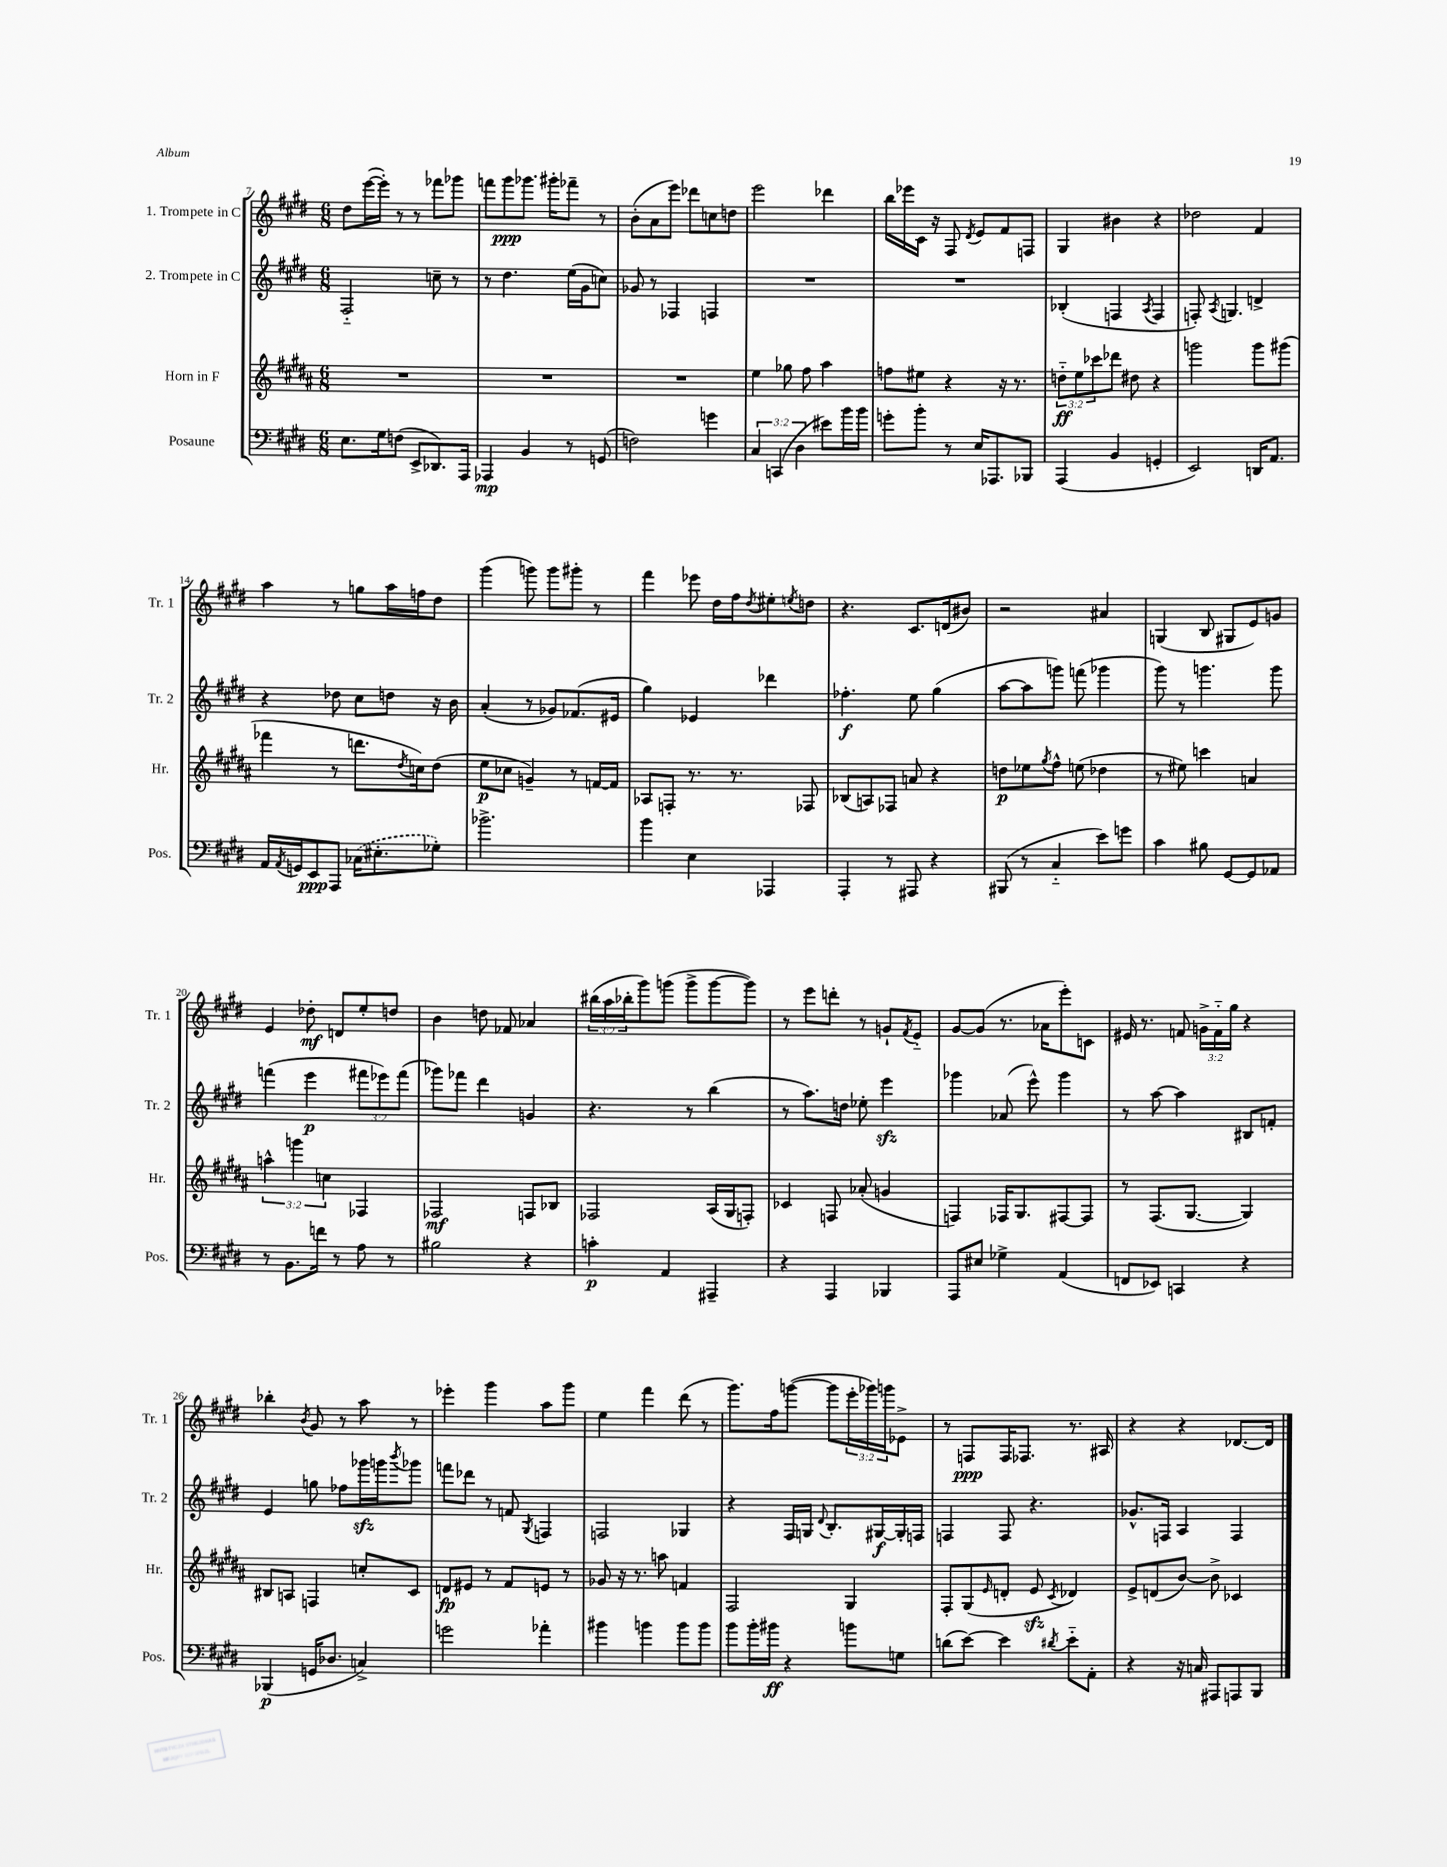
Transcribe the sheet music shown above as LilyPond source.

<<
\new StaffGroup <<
\new Staff = "s0" \with { instrumentName = "1. Trompete in C" shortInstrumentName = "Tr. 1" } {
    \clef treble \key e \major \numericTimeSignature \time 6/8 \override Staff.TupletNumber.text = #tuplet-number::calc-fraction-text
    dis''8 e'''16~( e'''16-.) r8 r8 fes'''8 ges'''8 |
    f'''8 gis'''8\ppp ges'''8. gis'''16-. fes'''8-- r8 |
    b'8-.( a'8 e'''8) des'''8 c''8 d''8 |
    e'''2 des'''4 |
    b''16 ees'''16 cis'16 r16 fis8 \acciaccatura { dis'8 } e'8 fis'8 f8 |
    gis4 bis'4 r4 |
    des''2 fis'4 |
    a''4 r8 g''8 a''16 f''16 dis''8 |
    gis'''4( g'''8) g'''8 gis'''8-. r8 |
    fis'''4 ees'''8 dis''16 fis''16 \acciaccatura { dis''8 } eis''8-. \acciaccatura { e''8 } d''8 |
    r4. cis'8. d'16( bis'8) |
    r2 ais'4 |
    g4( b8 gis8 e'8) g'8 |
    e'4 des''8-.\mf d'8 e''8-. d''8 |
    b'4 d''8 fes'8 aes'4 |
    \tuplet 3/2 { bis''16( a''16 bes''16-. } gis'''8) g'''8( g'''8-> g'''8~ g'''8) |
    r8 e'''8 d'''8-. r8 g'8-! \acciaccatura { fis'8 } e'8-_ |
    gis'8~ gis'8( r8. aes'16 e'''8-.) c'8 |
    eis'16 r8. f'8 \tuplet 3/2 { g'16-> f'16-_ gis''16 } r4 |
    bes''4-. \acciaccatura { b'8 } gis'8 r8 a''8 r8 |
    ees'''4-. gis'''4 a''8 gis'''8 |
    e''4 fis'''4 dis'''8( r8 |
    gis'''8.) fis''16 g'''8~( g'''8 \tuplet 3/2 { e'''16-. ges'''16) g'''16 } ees'8-> |
    r8 f8\ppp f16 fes8. r8. ais16 |
    r4 r4 des'8.~ des'16 \bar "|." |
}
\new Staff = "s1" \with { instrumentName = "2. Trompete in C" shortInstrumentName = "Tr. 2" } {
    \clef treble \key e \major \numericTimeSignature \time 6/8 \override Staff.TupletNumber.text = #tuplet-number::calc-fraction-text
    fis2-_ c''8-- r8 |
    r8 dis''4. e''16( gis'16 c''8) |
    ges'8 r8 fes4 f4 |
    R2. |
    R2. |
    bes4-.( f4 \acciaccatura { a8 } f4 |
    f8-.) \acciaccatura { a8 } g4. d'4-> |
    r4 des''8 cis''8 d''8 r16 b'16 |
    a'4-.( r8 ges'8) fes'8.( eis'16 |
    gis''4) ees'4 des'''4 |
    fes''4.-.\f e''8 gis''4( |
    a''8~ a''8 g'''8) f'''8( ges'''4 |
    gis'''8) r8 g'''4. g'''8 |
    f'''4( e'''4\p \tuplet 3/2 { fis'''8 ees'''8) fis'''8( } |
    ges'''8) fes'''8 dis'''4 g'4 |
    r4. r8 b''4( |
    r8 a''8.) d''16 ees''8-. e'''4\sfz |
    ges'''4 aes'8( e'''8-^) ges'''4 |
    r8 a''8~ a''4 bis8 f'8-. |
    e'4 g''8 fes''8 ges'''16\sfz g'''16 \acciaccatura { b'''8 } ges'''8 |
    f'''8 des'''8 r8 f'8 \acciaccatura { gis8 } f4 |
    f2 ges4 |
    r4 fis16 g16 \appoggiatura { dis'8 } b8.-. gis16~\f gis16-. f16 |
    f4 f8 r4. |
    ges'8.-^ f16 a4 f4 \bar "|." |
}
\new Staff = "s2" \with { instrumentName = "Horn in F" shortInstrumentName = "Hr." } {
    \clef treble \key b \major \numericTimeSignature \time 6/8 \override Staff.TupletNumber.text = #tuplet-number::calc-fraction-text
    R2. |
    R2. |
    R2. |
    e''4 ges''8 fis''8 ais''4 |
    f''8 eis''8 r4 r16 r8. |
    \tuplet 3/2 { d''8-_\ff e''8 ces'''8 } des'''8 dis''8 r4 |
    g'''2 g'''8 gis'''8( |
    fes'''4 r8 d'''8. \acciaccatura { dis''8 } c''16) dis''8( |
    e''8\p ces''8 g'4--) r8 f'16~ f'16 |
    aes8 f8-. r8. r8. fes8 |
    bes8( a8) fes8 a'8 r4 |
    d''8\p ees''8 \acciaccatura { gis''8 } fis''8-^ e''8( des''4 |
    r8 eis''8) c'''4 a'4 |
    \tuplet 3/2 { a''4-^ g'''4 c''4 } fes4 |
    fes2\mf f8 bes8 |
    fes2 ais16( gis16 f8-.) |
    ces'4 f8 aes'8-.( g'4 |
    f4) fes16 gis8. fis8~ fis8 |
    r8 fis8.( gis8.~ gis4) |
    bis8 a8 f4 c''8-. cis'8 |
    d'8\fp eis'8 r8 fis'8 e'8 r8 |
    ges'8 r16 r8. a''8 f'4 |
    fis2 gis4 |
    fis8-. gis8( \grace { e'16 } d'8-. e'8\sfz \acciaccatura { cis'8 } des'4) |
    e'8-> d'8( b'8~) b'8-> ces'4 \bar "|." |
}
\new Staff = "s3" \with { instrumentName = "Posaune" shortInstrumentName = "Pos." } {
    \clef bass \key e \major \numericTimeSignature \time 6/8 \override Staff.TupletNumber.text = #tuplet-number::calc-fraction-text
    e8. gis16 f8( e,8-> des,8.) a,,16 |
    aes,,4\mp b,4 r8 g,8( |
    f2) g'4 |
    \tuplet 3/2 { cis4 c,4( dis4 } eis'8) b'16 b'16 |
    g'8-. b'8-. r8 e16 aes,,8. bes,,8 |
    a,,4( b,4 g,4-. |
    e,2) d,16 a,8. |
    a,16 \acciaccatura { a,8 } g,16 e,8\ppp a,,8 \once \slurDashed ces16( eis8.-. ges8-.) |
    bes'2.-> |
    b'4 e4 aes,,4 |
    a,,4-. r8 ais,,8 r4 |
    bis,,8( r8 cis4-_ e'8) g'8 |
    cis'4 bis8 gis,8~ gis,8 aes,8 |
    r8 b,8. f'16 r8 a8 r8 |
    bis2 r4 |
    c'4-.\p a,4 ais,,4-- |
    r4 a,,4 bes,,4 |
    a,,8 eis8 ges4-> a,4( |
    f,8 ees,8) c,4 r4 |
    bes,,4\p( g,16 des8. c4->) |
    g'2 aes'4-. |
    bis'4 b'4 b'8 b'8 |
    b'8 b'16-. bis'16\ff r4 b'8 g8 |
    d'8( e'8~) e'4 \acciaccatura { dis'8 } e'8-_ a,8-. |
    r4 r16 c16 ais,,8 a,,8 b,,8 \bar "|." |
}
>>
>>
\layout { \context { \Score currentBarNumber = #7 } }
